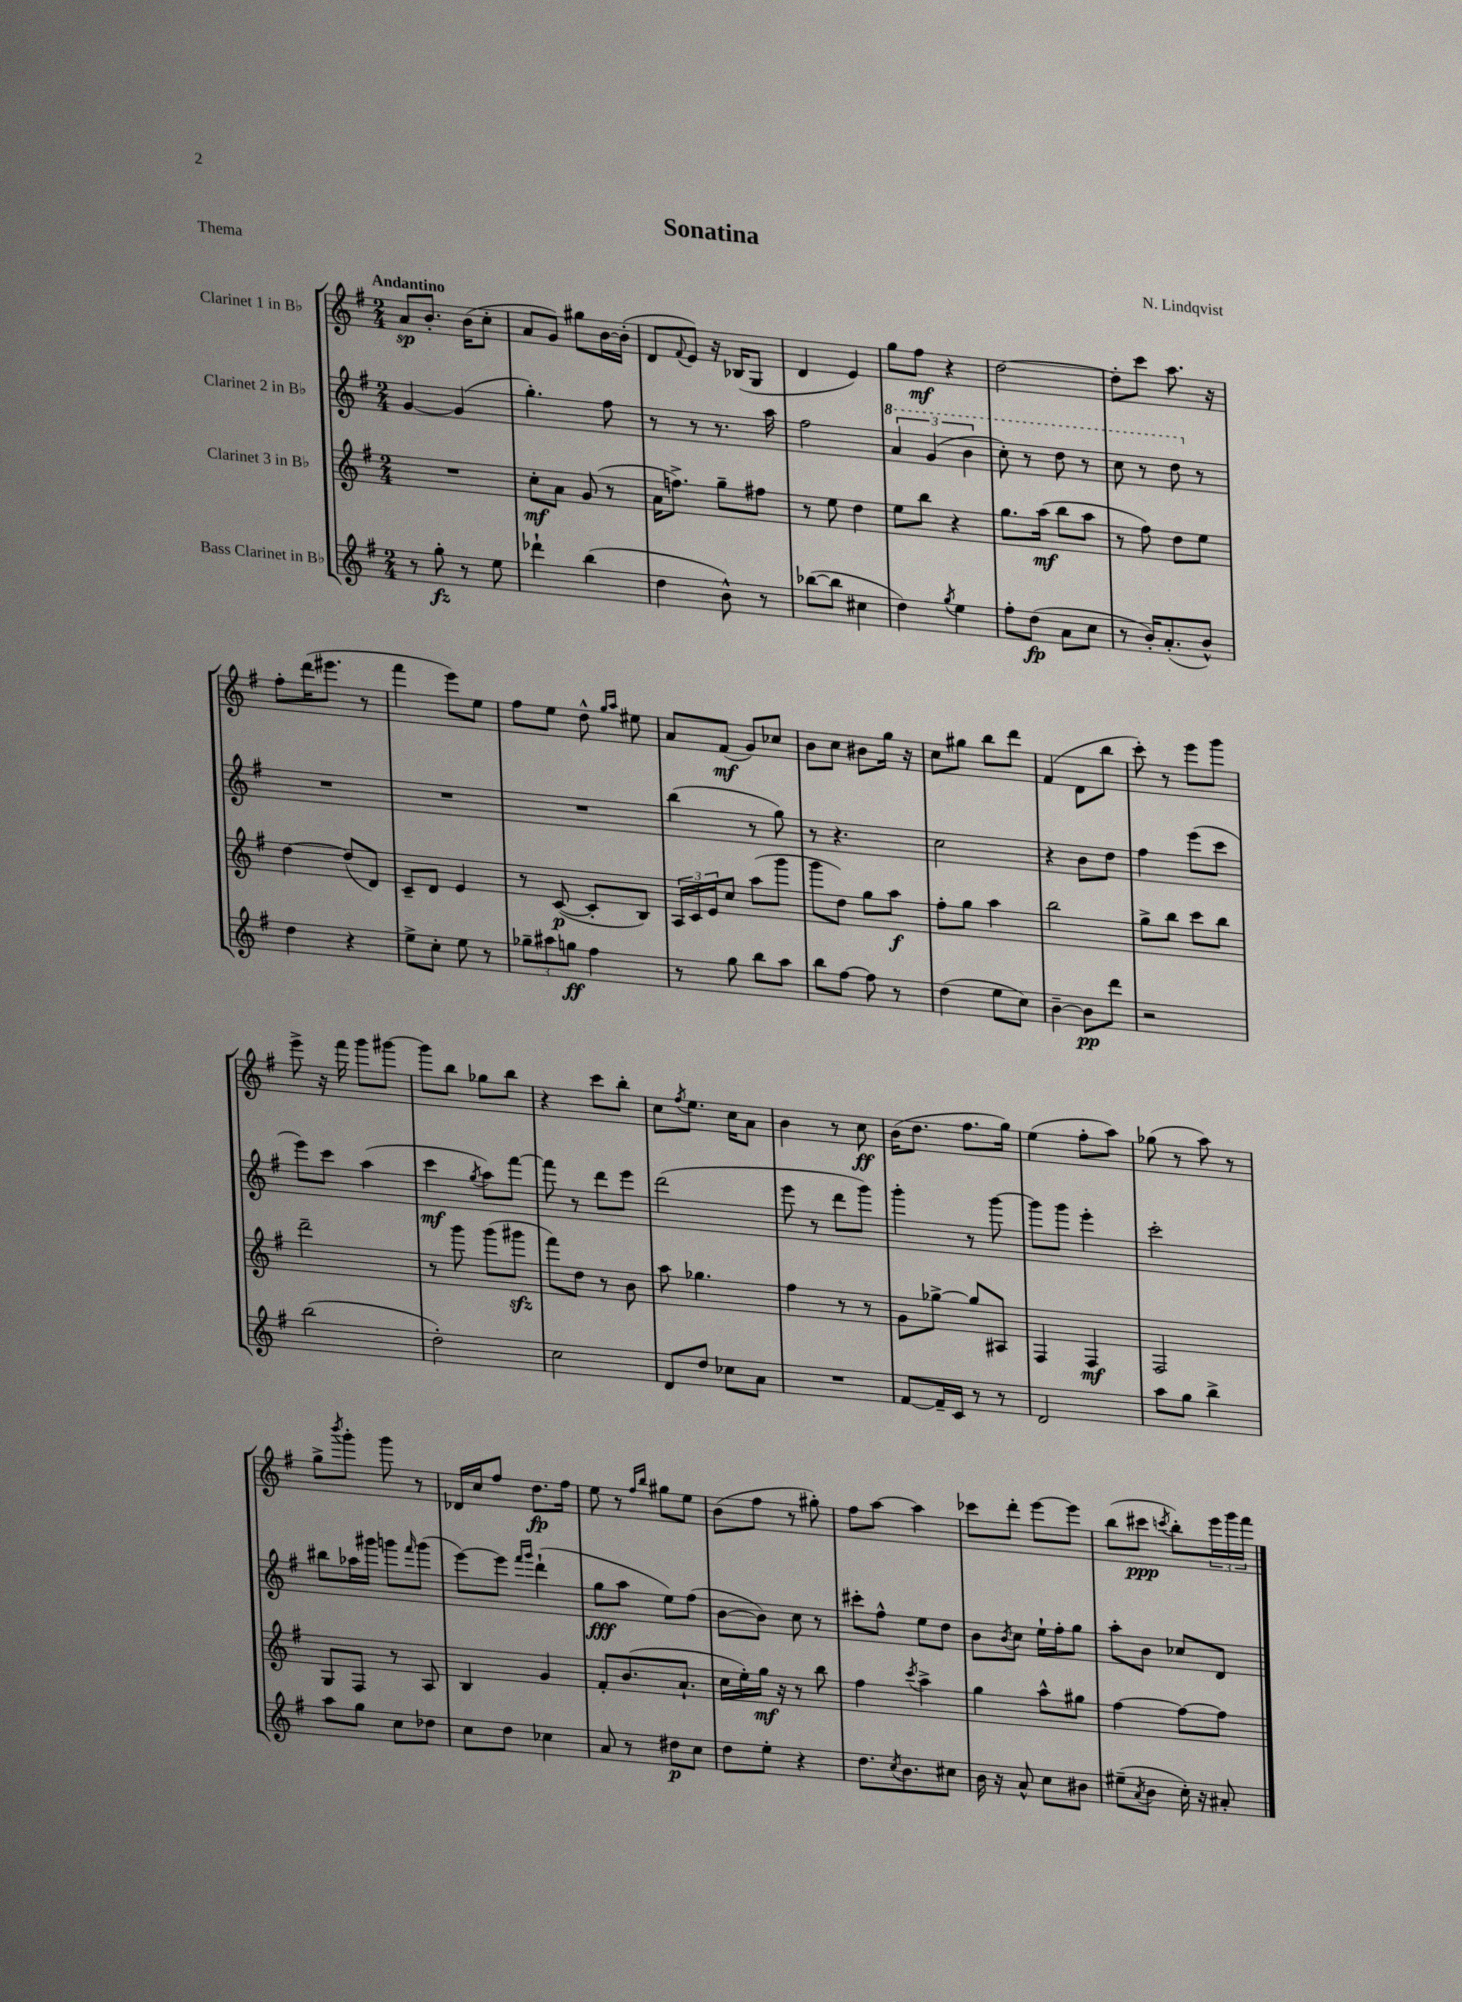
\header { title = "Sonatina" composer = "N. Lindqvist" piece = "Thema" }
<<
\new StaffGroup <<
\new Staff = "s0" \with { instrumentName = "Clarinet 1 in Bb" } {
    \clef treble \key g \major \numericTimeSignature \time 2/4 \tempo "Andantino"
    a'8\sp b'8.-. b'16( c''8-. |
    a'8 g'8) gis''8 b'16~ b'16-.( |
    d'8 \appoggiatura { fis'8 } e'8) r16 bes16( g8 |
    d'4 e'4) |
    g''8 fis''8\mf r4 |
    d''2~ |
    d''8-. c'''8 a''8. r16 |
    fis''8-. d'''16( eis'''8. r8 |
    fis'''4 e'''8) e''8 |
    fis''8 e''8 d''8-^ \grace { g''16 a''16 } eis''8 |
    a'8 fis'8\mf( g'8) ces''8 |
    b'8 c''8 bis'8 g''16 r16 |
    c''8 gis''8 b''8 d'''8 |
    fis'4( d'8 b''8 |
    c'''8-.) r8 e'''8 g'''8 |
    e'''8-> r16 fis'''16 g'''8 gis'''8~ |
    gis'''8 b''8 ges''8 b''8 |
    r4 c'''8 b''8-. |
    c''8 \acciaccatura { fis''8 } e''8. c''16 a'8 |
    b'4 r8 c''8\ff |
    b'16( d''8. fis''8. g''16) |
    e''4( fis''8-. a''8) |
    ges''8( r8 a''8) r8 |
    g''8-> \acciaccatura { b'''8 } g'''8-. g'''8 r8 |
    des'16 c''16 fis''8 d''8.\fp fis''16 |
    e''8 r8 \grace { fis''16 b''16 } gis''8 e''8 |
    b'8( fis''8 r8 gis''8-.) |
    fis''8 a''8~ a''4 |
    ces'''8 d'''8-. e'''8~ e'''8 |
    b''8( cis'''8\ppp \acciaccatura { c'''8 } b''8-.) \tuplet 3/2 { e'''16 g'''16 fis'''16 } \bar "|." |
}
\new Staff = "s1" \with { instrumentName = "Clarinet 2 in Bb" } {
    \clef treble \key g \major \numericTimeSignature \time 2/4
    g'4~ g'4( |
    g''4.-.) fis''8 |
    r8 r8 r8. a''16 |
    fis''2 |
    \tuplet 3/2 { \ottava #1 a''4 g''4( b''4 } |
    c'''8-.) r8 d'''8 r8 |
    c'''8 r8 d'''8 \ottava #0 r8 |
    R2 |
    R2 |
    R2 |
    b''4( r8 g''8) |
    r8 r4. |
    c''2 |
    r4 b'8 d''8 |
    fis''4 e'''8( c'''8 |
    e'''8) c'''8 a''4( |
    c'''4\mf \acciaccatura { g''8 } a''8) fis'''8~ |
    fis'''8 r8 d'''8 e'''8 |
    d'''2( |
    e'''8 r8 d'''8 g'''8) |
    g'''4-. r8 g'''8~ |
    g'''8 g'''8 e'''4-. |
    c'''2-. |
    bis''8 aes''16 gis'''16 g'''8 \grace { fis'''16 } g'''8( |
    e'''8~) e'''8 \grace { fis'''16 g'''16 } d'''4-!( |
    g''8\fff a''8 e''8) fis''8( |
    b'8~ b'8) c''8 r8 |
    cis'''8-. fis''8-^ e''8 d''8 |
    b'8 \acciaccatura { b'8 } c''8 e''16-! fis''16-. g''8 |
    a''8-. b'8 ces''8 d'8 \bar "|." |
}
\new Staff = "s2" \with { instrumentName = "Clarinet 3 in Bb" } {
    \clef treble \key g \major \numericTimeSignature \time 2/4
    R2 |
    c''8-.\mf a'8 g'8( r8 |
    a'16 f''8.->) g''8-- fis''8 |
    r8 e''8 d''4 |
    e''8 b''8 r4 |
    g''8. a''16\mf( b''8 a''8 |
    r8 fis''8) d''8 e''8 |
    d''4~ d''8( d'8) |
    c'8-- d'8 e'4 |
    r8 c'8~\p( c'8-. b8) |
    \tuplet 3/2 { a16 c'16 e'16 } c''8 a''8( g'''8 |
    g'''8 d''8) g''8 a''8\f |
    fis''8-. g''8 a''4 |
    b''2 |
    g''8-> b''8 c'''8 b''8 |
    d'''2-- |
    r8 g'''8 g'''8( gis'''8\sfz |
    fis'''8) d''8 r8 b'8 |
    a''8 ges''4. |
    fis''4 r8 r8 |
    g'8 ges''8~-> ges''8 ais8 |
    fis4 fis4\mf |
    fis2 |
    g8 fis8 r8 a8 |
    b4 g'4 |
    fis'8-. b'8.( a'8.-! |
    c''16 e''16-.) g''16\mf r16 r8 b''8 |
    fis''4 \acciaccatura { c'''8 } a''4-> |
    g''4 a''8-^ gis''8 |
    fis''4~ fis''8~ fis''8 \bar "|." |
}
\new Staff = "s3" \with { instrumentName = "Bass Clarinet in Bb" } {
    \clef treble \key g \major \numericTimeSignature \time 2/4
    r8 g''8-.\fz r8 e''8 |
    des'''4-! b''4( |
    d''4 b'8-^) r8 |
    bes''8~( bes''8 cis''4 |
    d''4) \acciaccatura { g''8 } e''4 |
    fis''8-. d''8\fp( a'8 c''8 |
    r8 b'16-.) a'8.-.( b'8-^) |
    d''4 r4 |
    e''8-> c''8-. e''8 r8 |
    \tuplet 3/2 { ges''8-- ais''8 g''8\ff } fis''4 |
    r8 g''8 b''8 a''8 |
    b''8 fis''8~ fis''8 r8 |
    d''4( e''8 c''8) |
    b'4~-- b'8\pp d'''8 |
    r2 |
    b''2( |
    d''2-.) |
    c''2 |
    d'8 d''8 ces''8 a'8 |
    R2 |
    fis'8~ fis'16-- c'16 r8 r8 |
    d'2 |
    a''8 g''8 b''4-> |
    a''8 g''8 c''8 des''8 |
    c''8 d''8 ces''4 |
    a'8 r8 dis''8\p c''8 |
    d''8 e''8-. r4 |
    d''8. \acciaccatura { c''8 } b'8. cis''8 |
    b'16 r16 a'8-^ c''8 bis'8 |
    eis''8--( \acciaccatura { a'8 } b'8 c''16-.) r16 ais'8-. \bar "|." |
}
>>
>>
\layout { \context { \Score \remove "Bar_number_engraver" } }
